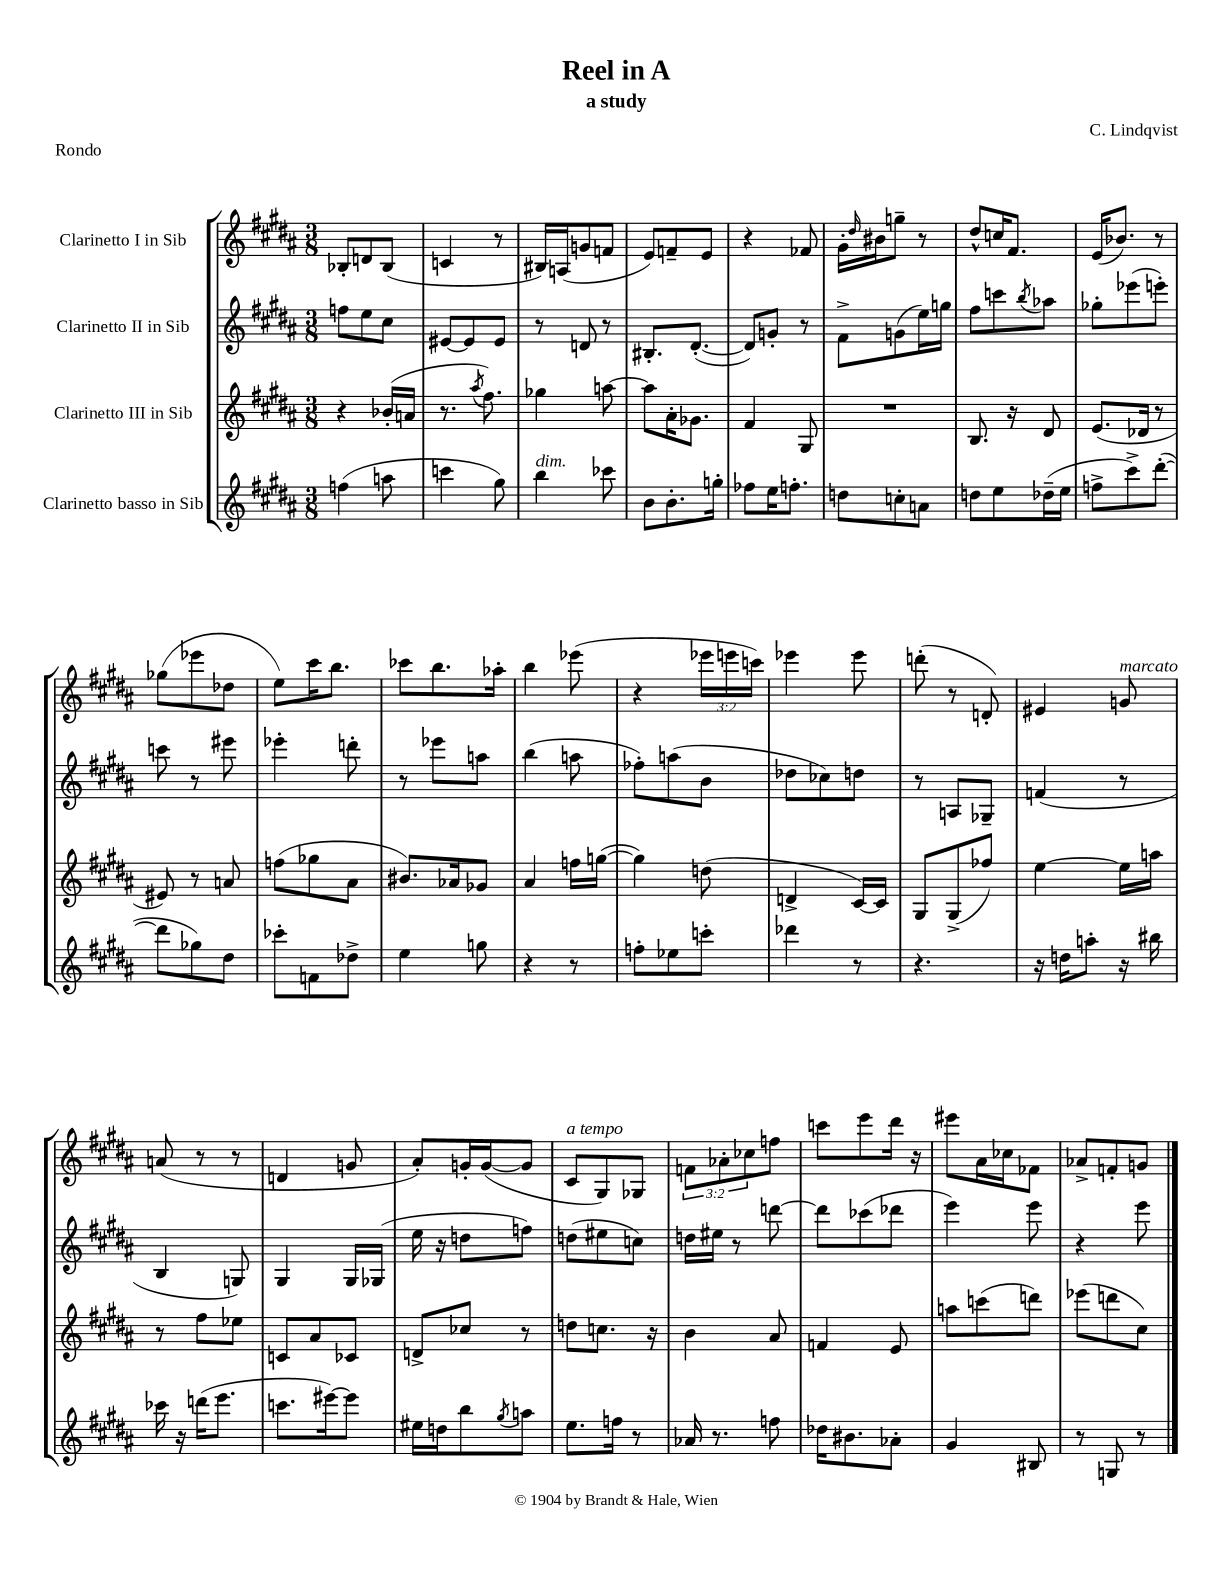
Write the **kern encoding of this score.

**kern	**kern	**kern	**kern
*staff4	*staff3	*staff2	*staff1
*clefG2	*clefG2	*clefG2	*clefG2
*k[f#c#g#d#a#]	*k[f#c#g#d#a#]	*k[f#c#g#d#a#]	*k[f#c#g#d#a#]
*M3/8	*M3/8	*M3/8	*M3/8
(4ff\	4r	8ff\L	8B-'/L
.	.	8ee\	8d/
8aa\	(16b-'/LL	8cc#\J	(8B-/J
.	16a/JJ	.	.
=	=	=	=
4ccc\	8.r	[8e#/L	4c/
.	.	8e#/]	.
.	8qaa#/	.	.
.	8.ff#\)	.	.
8gg#\)	.	8e#/J	8r
=	=	=	=
4bb\	4gg-\	8r	16B#/LL)
.	.	.	(16A/J
.	.	8d/	8g/
8ccc-\	[8aa\	8r	8f/J
=	=	=	=
8b\L	8aa\]L	8.B#'/L	8e/L)
8.b'\	16a#'\K	.	8f~/
.	8.g-\J	([8.d#'/J	.
.	.	.	8e/J
16gg'\Jk	.	.	.
=	=	=	=
8ff-\L	4f#/	8d#/]L)	4r
16ee\K	.	8g'/J	.
8.ff'\J	.	.	.
.	8G#/	8r	8f-/
=	=	=	=
8dd\L	4.r	8f#^\L	16g#'\LL
.	.	.	16qqdd#/
.	.	.	16b#\J
8cc'\	.	(8g\	8gg~\J
8a\J	.	16ee\L)	8r
.	.	16gg\JJ	.
=	=	=	=
8dd\L	8.B/	8ff#\L	8dd#^^/L
8ee\	.	8ccc\	16cc/K
.	16r	.	8.f#/J
.	.	8qbb/	.
(16dd-~\L	8d#/	8aa-\J	.
16ee\JJ	.	.	.
=	=	=	=
8ff^\L	(8.e/L	8gg-'\L	(16e/LK
.	.	.	8.b-/J)
8ccc#^\)	.	(8eee-\	.
.	16d-/Jk	.	.
([8ddd#'\J	8r	8eee'\J)	8r
=	=	=	=
8ddd#\]L	8e#/)	8ccc\	(8gg-\L
8gg-\)	8r	8r	8eee-\
8dd#\J	8a/	8eee#\	8dd-\J
=	=	=	=
8ccc-'\L	(8ff\L	4eee-'\	8ee\L)
8f\	8gg-\	.	16ccc#\K
.	.	.	8.bb\J
8dd-^\J	8a#\J	8ddd'\	.
=	=	=	=
4ee\	8.b#/L)	8r	8ccc-\L
.	.	8eee-\L	8.bb\
.	16a-/k	.	.
8gg\	8g-/J	8aa\J	.
.	.	.	16aa-'\Jk
=	=	=	=
4r	4a#/	(4bb\	4bb\
8r	16ff\LL	8aa\	(8eee-\
.	([16gg\JJ	.	.
=	=	=	=
8ff'\L	4gg\])	8ff-'\L)	4r
8ee-\	.	(8aa\	.
8ccc'\J	(8dd\	8b\J	24eee-\LL
.	.	.	24eee\
.	.	.	24ccc\JJ)
=	=	=	=
4ddd-\	4d^/	8dd-\L	4eee-\
.	.	8cc-\)	.
8r	[16c#/LL)	8dd\J	8eee-\
.	16c#/]JJ	.	.
=	=	=	=
4.r	8G#/L	8r	(8ddd'\
.	(8G#^/	8A/L	8r
.	8ff-/J)	8G-~/J	8d'/)
=	=	=	=
16r	[4ee\	(4f/	4e#/
16dd\LK	.	.	.
8aa'\J	.	.	.
16r	16ee\]LL	8r	8g/
16bb#\	16aa\JJ	.	.
=	=	=	=
16ccc-\	8r	4B/	(8a/
16r	.	.	.
(16ddd\LK	8ff#\L	.	8r
8.eee\J	.	.	.
.	8ee-\J	8G/)	8r
=	=	=	=
8.ccc\L	8c/L	4G#/	4d/
.	8a#/	.	.
[16eee#\k)	.	.	.
8eee#\]J	8c-/J	16G#/LL	8g/
.	.	(16G-/JJ	.
=	=	=	=
16ee#\LL	8d^/L	16ee\	8a#'/L)
16dd\J	.	16r	.
8bb\	8cc-/J	8dd\L	16g'/L
.	.	.	([16g/J
8qgg#/	.	.	.
8aa\J	8r	8ff\J)	8g/]J
=	=	=	=
8.ee\L	8dd\L	(8dd\L	8c#/L
.	8.cc\J	8ee#\	8G#/)
16ff\Jk	.	.	.
8r	.	8cc\J)	8G-/J
.	16r	.	.
=	=	=	=
16a-/	4b\	16dd\LL	12f\L
8.r	.	16ee#\JJ	.
.	.	.	12a-'\
.	.	8r	.
.	.	.	12cc-\
8ff\	8a#/	[8ddd\	8ff\J
=	=	=	=
16dd-\LK	4f/	8ddd\]L	8ccc\L
8.b#\	.	.	.
.	.	(8ccc-\	8eee\
8a-'\J	8e/	8ddd-\J	16ddd#\Jk
.	.	.	16r
=	=	=	=
4g#/	8aa\L	4eee\)	8eee#\L
.	(8ccc\	.	16a#\L
.	.	.	16cc-\J
8B#/	8ddd\J)	8eee\	8f-\J
=	=	=	=
8r	(8eee-\L	4r	8a-^/L
8G/	8ddd\	.	8f'/
8r	8cc#\J)	8eee\	8g/J
==	==	==	==
*-	*-	*-	*-
